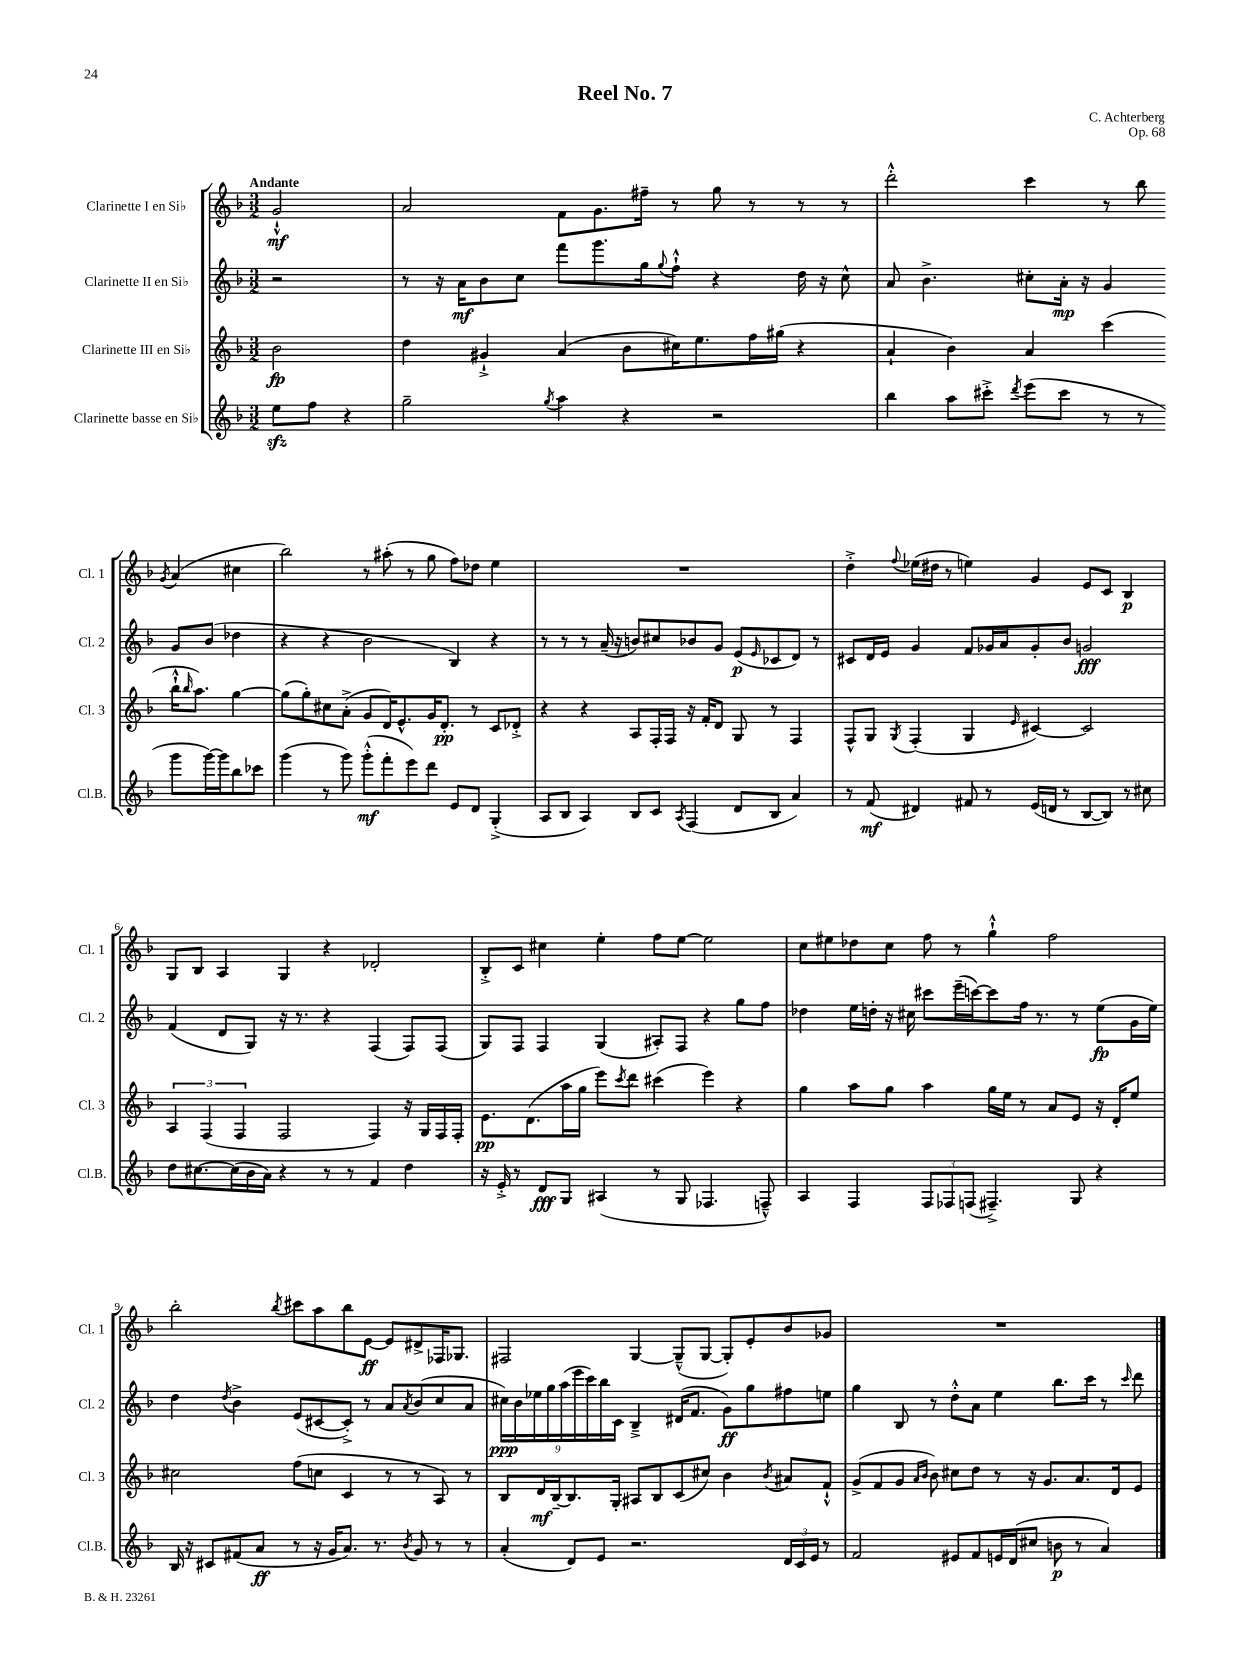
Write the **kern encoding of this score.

**kern	**kern	**kern	**kern
*staff4	*staff3	*staff2	*staff1
*clefG2	*clefG2	*clefG2	*clefG2
*k[b-]	*k[b-]	*k[b-]	*k[b-]
*M3/2	*M3/2	*M3/2	*M3/2
8ee\L	2b-\	2r	2g`^^/
8ff\J	.	.	.
4r	.	.	.
=	=	=	=
2gg~\	4dd\	8r	2a/
.	.	16r	.
.	.	16a\LK	.
.	4g#`^/	8b-\	.
.	.	8cc\J	.
8qgg/	.	.	.
4aa\	(4a/	8fff\L	8f\L
.	.	8.ggg\	8.g\
4r	8b-\L	.	.
.	.	16gg\k	16ff#~\Jk
.	.	8qqgg/	.
.	16cc#\K)	8ff`^^\J	8r
.	8.ee\	.	.
2r	.	4r	8gg\
.	16ff\L	.	8r
.	(16gg#\JJ	.	.
.	4r	16dd\	8r
.	.	16r	.
.	.	8cc^^\	8r
=	=	=	=
4bb-\	4a`/	8a/	2ddd'^^\
.	.	4.b-^\	.
8aa\L	4b-\)	.	.
8ccc#'^\J	.	.	.
8qddd/	.	.	.
(8eee\L	4a/	8cc#'\L	4ccc\
8ccc#\J	.	16a'\Jk	.
.	.	16r	.
8r	(4ccc\	4g/	8r
8r	.	.	8bb-\
.	.	.	8qg/
8ggg\L	16bb-`^^\LK	8g/L	(4a/
.	16qqbb-/	.	.
.	8.aa\J)	.	.
[16ggg\L)	.	(8b-/J	.
16ggg\]J	.	.	.
8bb-\	[4gg\	4dd-\	4cc#\
8ccc-\J	.	.	.
=	=	=	=
(4ggg\	(8gg\]L	4r	2bb-\)
.	8gg'\)	.	.
8r	8cc#\	4r	.
8ggg\)	(8a'^\J	.	.
(8ggg'^^\L	8g/L	2b-\	8r
8fff'\	16d/K)	.	(8aa#'\
.	8.e^^/	.	.
8eee\)	.	.	8r
8ddd\J	16g/K	.	8gg\
.	8.d'/J	.	.
8e/L	.	4B-/)	8ff\L)
8d/J	8r	.	8dd-\J
(4G'^/	8c/L	4r	4ee\
.	8d-'^/J	.	.
=	=	=	=
8A/L	4r	8r	1.r
8B-/J	.	8r	.
4A/)	4r	8r	.
.	.	(16a~/	.
.	.	16r	.
8B-/L	8A/L	8b/L)	.
8c/J	16F'/L	8cc#/	.
.	16F/JJ	.	.
8qA/	.	.	.
(4F/	16r	8b-/	.
.	16f'/LK	.	.
.	8d/J	8g/J	.
8d/L	8G/	(8e/L	.
.	.	16qqe/	.
8B-/J	8r	8c-/	.
4a/)	4F/	8d/J)	.
.	.	8r	.
=	=	=	=
8r	8F^^/L	8c#/L	4dd'^\
(8f/	8G/J	16d/L	.
.	.	16e/JJ	.
.	8qG/	.	8qqff/
4d#/)	(4F'/	4g/	(16ee-\LL
.	.	.	16dd#\JJ
.	.	.	8r
8f#/	4G/	8f/L	4ee\)
8r	.	16g-/L	.
.	.	16a/J	.
.	16qqe/	.	.
(16e/LL	[4c#/)	8g-'/	4g/
16d/JJ	.	.	.
8r	.	8b-/J	.
[8B-/L	2c#/]	2g/	8e/L
8B-/]J)	.	.	8c/J
8r	.	.	4B-/
8cc#\	.	.	.
=	=	=	=
8dd\L	6A/	(4f/	8G/L
[8.cc#\	.	.	8B-/J
.	(6F/	.	.
.	.	8d/L	4A/
(16cc#\]L	.	.	.
.	6F/	.	.
16b-\	.	8G/J)	.
16a\JJ)	.	.	.
4r	2F/	16r	4G/
.	.	8.r	.
8r	.	4r	4r
8r	.	.	.
4f/	4F/)	(4F/	2d-'/
4dd\	16r	8F/L)	.
.	16G/LL	.	.
.	16F/	(8F/J	.
.	16F'/JJ	.	.
=	=	=	=
16r	8.e\L	8G/L)	8B-'^/L
16e'^/	.	.	.
8r	.	8F/J	8c/J
.	(8.d\	.	.
8d/L	.	4F/	4cc#\
8G/J	16aa\L	.	.
.	16gg\JJ	.	.
(4A#/	8eee\L)	(4G/	4ee'\
.	8qccc/	.	.
.	8ddd\J	.	.
8r	(4ccc#\	8A#'/L)	8ff\L
8G/	.	8F/J	[8ee\J
4.F-/	4eee\)	4r	2ee\]
.	4r	8gg\L	.
8F~^^/)	.	8ff\J	.
=	=	=	=
4A/	4gg\	4dd-\	8cc\L
.	.	.	8ee#\
4F/	8aa\L	16ee\LL	8dd-\
.	.	16dd'\JJ	.
.	8gg\J	16r	8cc\J
.	.	16cc#\	.
12F/L	4aa\	8ccc#\L	8ff\
12F-/	.	.	.
.	.	(16eee~\L	8r
(12F/J	.	.	.
.	.	[16ccc\J)	.
4.F#~^/)	16gg\LL	8ccc\]	4gg`^^\
.	16ee\JJ	.	.
.	8r	16ff\Jk	.
.	.	8.r	.
.	8a/L	.	2ff\
8G/	8e/J	8r	.
4r	16r	(8ee\L	.
.	16d'/LK	.	.
.	8ee/J	16g\L	.
.	.	16ee\JJ)	.
=	=	=	=
16B-/	2cc#\	4dd\	2bb-'\
16r	.	.	.
8c#/L	.	.	.
.	.	8qdd/	.
(8f#/	.	4b-^\	.
8a/J	.	.	.
.	.	.	8qbb-/
8r	(8ff\L	(8e/L	8ccc#\L
16r	8cc\J	[8c#/	8aa\
16g/LK	.	.	.
8.a/J)	4c/	8c#'^/]J)	8bb-\
.	.	8r	[8e\J
8.r	.	.	.
.	8r	8a/L	8e/]L
8qb-/	.	8qa/	.
8g/	8r	(8b-/	8d#^/
8r	8A/)	8cc/	16F-/K
.	.	.	8.G-/J
8r	8r	8a/J	.
=	=	=	=
(4a'/	8B-/L	18cc#\LL)	2F#/
.	.	18b-\	.
.	.	18ee-\	.
.	16d/L	.	.
.	.	18gg\	.
.	[16B-~/J	.	.
.	.	(18aa\	.
8d/L)	8.B-/]	.	.
.	.	18eee\	.
.	.	18ccc\)	.
8e/J	.	.	.
.	.	18bb-\	.
.	16G'/Jk	.	.
.	.	18c\JJ	.
2.r	8A#/L	4B-~^/	[4G/
.	8B-/	.	.
.	(8c/	(16d#/LK	(8G~^^/]L
.	.	8.f/J	.
.	8cc#/J)	.	[8G/J
.	4b-\	8g\L)	8G'/]L)
.	.	8gg\	8e'/
.	8qb-/	.	.
24d/LL	8a#/L	8ff#\	8b-/
24c/	.	.	.
24e/JJ	.	.	.
8r	8f`^^/J	8ee\J	8g-/J
=	=	=	=
2f/	(8g^/L	4gg\	1.r
.	8f/	.	.
.	8g/J	8B-/	.
.	16qqa/LL	.	.
.	16qqb-/JJ	.	.
.	8b-\)	8r	.
8e#/L	8cc#\L	8dd'^^\L	.
8f/	8dd\J	8a\J	.
16e/L	8r	4ee\	.
(16d/J	.	.	.
8cc#/J	16r	.	.
.	8.g/L	.	.
8b\	.	8.bb-\L	.
8r	8.a/	.	.
.	.	16ccc\Jk	.
4a/)	.	8r	.
.	16d/k	.	.
.	.	16qqccc/	.
.	8e/J	8ddd\	.
==	==	==	==
*-	*-	*-	*-
